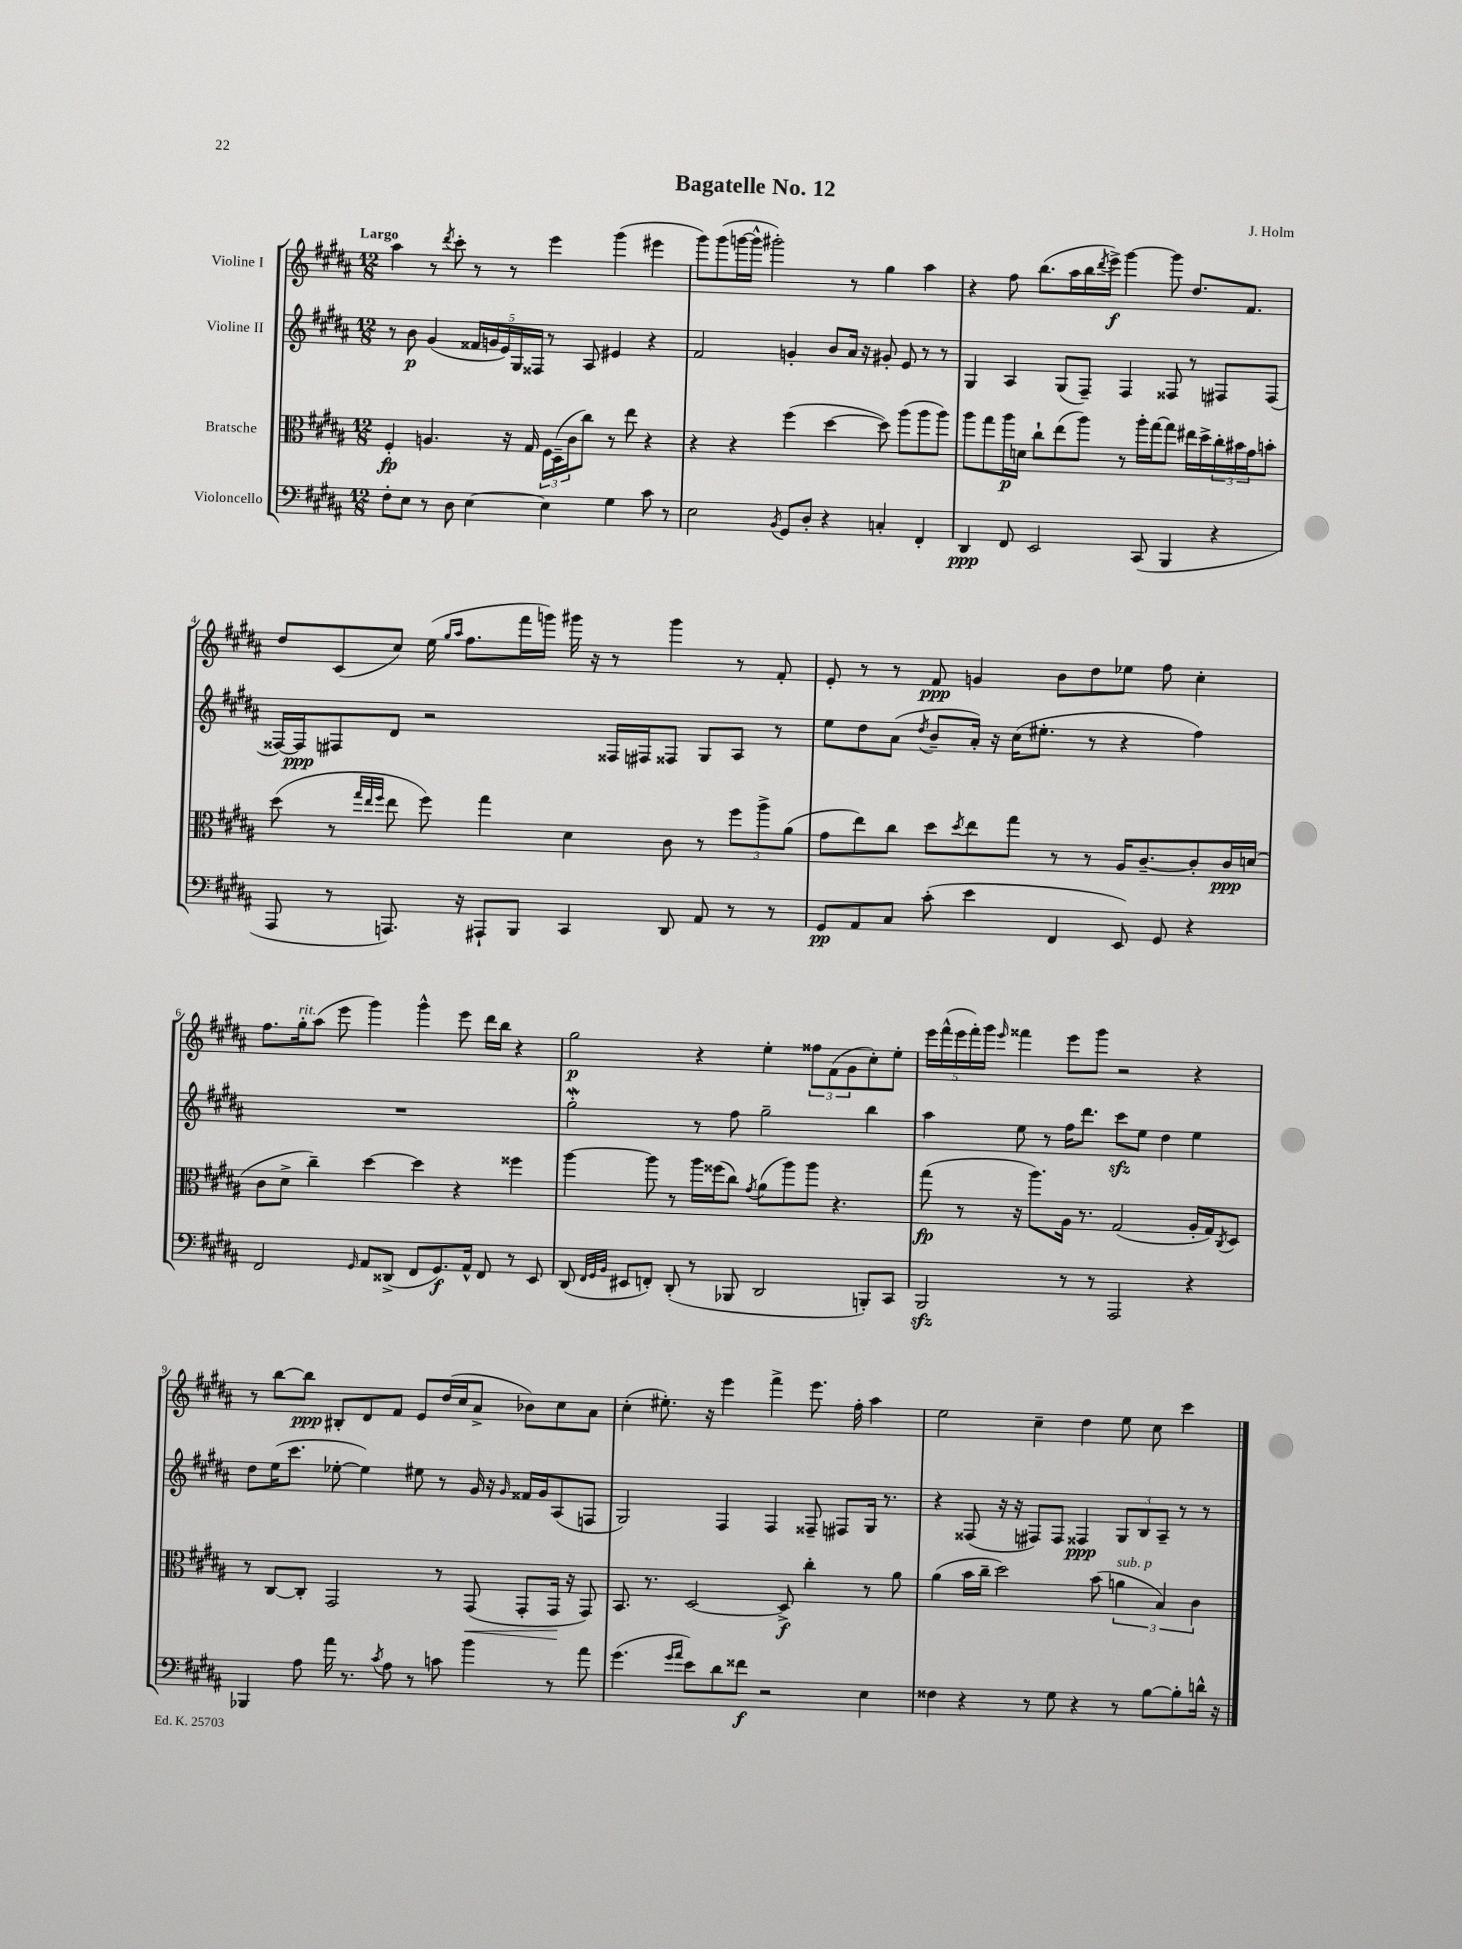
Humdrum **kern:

**kern	**dynam	**kern	**dynam	**kern	**dynam	**kern	**dynam
*part4	*part4	*part3	*part3	*part2	*part2	*part1	*part1
*staff4	*staff4	*staff3	*staff3	*staff2	*staff2	*staff1	*staff1
*I"Violoncello	*	*I"Bratsche	*	*I"Violine II	*	*I"Violine I	*
*clefF4	*	*clefC3	*	*clefG2	*	*clefG2	*
*k[f#c#g#d#a#]	*	*k[f#c#g#d#a#]	*	*k[f#c#g#d#a#]	*	*k[f#c#g#d#a#]	*
*M12/8	*	*M12/8	*	*M12/8	*	*M12/8	*
=1	=1	=1	=1	=1	=1	=1	=1
!	!	!	!	!	!	!LO:TX:a:B:t=Largo	!
8F#'\L	.	4F#'/	fp	8r	.	4aa#\	.
8E\J	.	.	.	8b\	p	.	.
8r	.	4.An/	.	(4g#/	.	8r	.
.	.	.	.	.	.	8qddd#/	.
8D#\	.	.	.	.	.	8ccc#'\	.
[4E\	.	.	.	20f##X/LL	.	8r	.
.	.	.	.	20gn/	.	.	.
.	.	.	.	20e/)	.	.	.
.	.	16r	.	.	.	8r	.
.	.	.	.	20G#/	.	.	.
.	.	16G#/	.	.	.	.	.
.	.	.	.	20F##X/JJ	.	.	.
4E\]	.	24F#\LL	.	8r	.	4eee\	.
.	.	(24D#~\	.	.	.	.	.
.	.	24c#\J	.	.	.	.	.
.	.	8cc#\J)	.	8A#/	.	.	.
4G#\	.	8r	.	4e#X/	.	(4ggg#\	.
.	.	8ee\	.	.	.	.	.
8c#\	.	4r	.	4r	.	4eee#X\	.
8r	.	.	.	.	.	.	.
=2	=2	=2	=2	=2	=2	=2	=2
2E\	.	4r	.	2f#/	.	8ggg#\L)	.
.	.	.	.	.	.	(8ggg#\	.
.	.	4r	.	.	.	[16gggn\L	.
.	.	.	.	.	.	16ggg^^\JJ]	.
.	.	.	.	.	.	2ggg#X'\)	.
8qBB/	.	.	.	.	.	.	.
8GG#/L	.	(4ff#\	.	4gn'/	.	.	.
8D#'/J	.	.	.	.	.	.	.
4r	.	[4dd#\	.	8b/L	.	.	.
.	.	.	.	16a#/Jk	.	8r	.
.	.	.	.	16r	.	.	.
4Cn'/	.	8dd#\])	.	8g#X'/	.	4gg#\	.
.	.	(8aa#\L	.	8e/	.	.	.
4FF#'/	.	8aa#\	.	8r	.	4aa#\	.
.	.	8aa#\J)	.	8r	.	.	.
=3	=3	=3	=3	=3	=3	=3	=3
4DD#/	ppp	8aa#\L	.	4G#/	.	4r	.
.	.	8gg#\	.	.	.	.	.
8FF#/	.	16aa#\L	p	4A#/	.	8ff#\	.
.	.	16dn\JJ	.	.	.	.	.
2EE/	.	8cc#`\L	.	.	.	(8.bb\L	.
.	.	(8ee\	.	(8G#/L	.	.	.
.	.	.	.	.	.	16aa#\L	.
.	.	8aa#\J)	.	8F#~/J)	.	16bb\	.
.	.	.	.	.	.	8qddd#/	.
.	.	.	.	.	.	16eee^\JJ)	f
.	.	8r	.	4F#/	.	[4ggg#\	.
(8CC#/	.	16aa#'\LL	.	.	.	.	.
.	.	[16gg#\J	.	.	.	.	.
4BBB/	.	8gg#\J]	.	8F##X/	.	8ggg#\]	.
.	.	16ee#X\LL	.	8r	.	8.dd#/L	.
.	.	16dd#^\	.	.	.	.	.
4r	.	24cc#'\	.	8F#X/L	.	.	.
.	.	24b#X\	.	.	.	.	.
.	.	.	.	.	.	8.f#/J	.
.	.	24g#\J	.	.	.	.	.
.	.	8bn'\J	.	(8F#/J	.	.	.
!!LO:LB:g=z
=4	=4	=4	=4	=4	=4	=4	=4
8AAA#/	.	(8dd#\	.	[16F##X/LL)	.	8dd#/L	.
.	.	.	.	16F##/J]	ppp	.	.
8r	.	8r	.	8F#X/	.	(8c#/	.
.	.	32qqgg#/LLL	.	.	.	.	.
.	.	32qqee/	.	.	.	.	.
.	.	32qqff#/JJJ	.	.	.	.	.
8.AAAn/)	.	8ee\	.	8d#/J	.	8cc#/J)	.
.	.	8ff#\)	.	2r	.	(16ee\	.
.	.	.	.	.	.	16qqgg#/LL	.
.	.	.	.	.	.	16qqaa#/JJ	.
16r	.	.	.	.	.	8.ff#\L	.
8AAA#X`/L	.	4gg#\	.	.	.	.	.
8BBB/J	.	.	.	.	.	16fff#\L	.
.	.	.	.	.	.	16gggn\JJ)	.
4CC#/	.	4d#\	.	.	.	16ggg#X\	.
.	.	.	.	.	.	16r	.
.	.	.	.	16F##X/LL	.	8r	.
.	.	.	.	16F#X/J	.	.	.
8DD#/	.	8c#\	.	8F##X/J	.	4ggg#\	.
8AA#/	.	8r	.	8G#/L	.	.	.
8r	.	12ff#\L	.	8A#/J	.	8r	.
.	.	12aa#^\	.	.	.	.	.
8r	.	.	.	8r	.	8f#'/	.
.	.	(12a#\J	.	.	.	.	.
=5	=5	=5	=5	=5	=5	=5	=5
8GG#/L	pp	8g#\L	.	8ee\L	.	8e'/	.
8AA#/	.	8ee\)	.	8dd#\	.	8r	.
8C#/J	.	8cc#\J	.	(8a#\J	.	8r	.
.	.	.	.	8qdd#/	.	.	.
(8c#'\	.	8dd#\L	.	8b~/L	.	8f#/	ppp
.	.	8qdd#/	.	.	.	.	.
4e\	.	8ee\	.	16a#'/Jk)	.	4gn/	.
.	.	.	.	16r	.	.	.
.	.	8gg#\J	.	(16cc#\KL	.	.	.
.	.	.	.	8.ee#X'\J	.	.	.
4FF#/	.	8r	.	.	.	8b\L	.
.	.	8r	.	8r	.	8dd#\	.
8EE/)	.	16A#/KL	.	4r	.	8ee-X\J	.
.	.	[8.c#~/	.	.	.	.	.
8GG#/	.	.	.	.	.	8ff#\	.
4r	.	8c#'/]	.	4ff#\)	.	4cc#'\	.
.	.	16c#/L	ppp	.	.	.	.
.	.	(16dn/JJ	.	.	.	.	.
!!LO:LB:g=z
=6	=6	=6	=6	=6	=6	=6	=6
2FF#/	.	8c#\L	.	1.r	.	8.ff#\L	.
.	.	8d#^\J	.	.	.	.	.
!	!	!	!	!	!	!LO:TX:a:i:t=rit.	!
.	.	.	.	.	.	16gg#'\k	.
.	.	4cc#~\)	.	.	.	(8aa#\J	.
.	.	.	.	.	.	8eee\	.
16qqGG#/	.	.	.	.	.	.	.
8AA#/L	.	[4dd#\	.	.	.	4ggg#\)	.
(8DD##X^/J	.	.	.	.	.	.	.
8FF#/L	.	4dd#\]	.	.	.	4ggg#^^\	.
8.GG#/)	f	.	.	.	.	.	.
.	.	4r	.	.	.	8eee\	.
16AA#^^/Jk	.	.	.	.	.	.	.
8FF#/	.	.	.	.	.	16ddd#\LL	.
.	.	.	.	.	.	16bb\JJ	.
8r	.	4ff##X\	.	.	.	4r	.
8EE/	.	.	.	.	.	.	.
=7	=7	=7	=7	=7	=7	=7	=7
(8DD#/	.	[4aa#\	.	2gg#W'\	.	2gg#\	p
32qqFF#/LLL	.	.	.	.	.	.	.
32qqGG#/	.	.	.	.	.	.	.
32qqBB/JJJ	.	.	.	.	.	.	.
8EE#X/L	.	.	.	.	.	.	.
8FFn'/J)	.	8aa#\]	.	.	.	.	.
(8DD#'/	.	8r	.	.	.	.	.
8r	.	16aa#\LL	.	8r	.	4r	.
.	.	(16ff##X\J	.	.	.	.	.
8BBB-X/	.	8cc#\J)	.	8ff#\	.	.	.
.	.	8qg#/	.	.	.	.	.
2DD#/	.	(8a#\L	.	2gg#~\	.	4ee'\	.
.	.	8aa#\)	.	.	.	.	.
.	.	8aa#\J	.	.	.	12ff##X\L	.
.	.	.	.	.	.	(12f#\	.
.	.	4.r	.	.	.	.	.
.	.	.	.	.	.	12g#\	.
8BBBn'/L)	.	.	.	4bb\	.	8cc#'\)	.
8CC#/J	.	.	.	.	.	8ee'\J	.
=8	=8	=8	=8	=8	=8	=8	=8
2BBBzz/	.	(8gg#\	fp	4aa#\	.	20eee\LL	.
.	.	.	.	.	.	(20fff#^^\	.
.	.	.	.	.	.	20eee\	.
.	.	8r	.	.	.	.	.
.	.	.	.	.	.	20fff#'\)	.
.	.	.	.	.	.	20ggg#\JJ	.
.	.	.	.	.	.	16qqeee/	.
.	.	16r	.	8ee\	.	4fff##X\	.
.	.	8.aa#\L)	.	.	.	.	.
.	.	.	.	8r	.	.	.
8r	.	16A#\Jk	.	16ff#\KL	.	8eee\L	.
.	.	8.r	.	8.ddd#\J	.	.	.
8r	.	.	.	.	.	8ggg#\J	.
2AAA#/	.	(2G#/	.	8ccc#zz\L	.	2r	.
.	.	.	.	8ee\J	.	.	.
.	.	.	.	4dd#\	.	.	.
4r	.	16A#'/LL	.	4ee\	.	4r	.
.	.	16G#/J)	.	.	.	.	.
.	.	8qC#/	.	.	.	.	.
.	.	8D#/J	.	.	.	.	.
!!LO:LB:g=z
=9	=9	=9	=9	=9	=9	=9	=9
4BBB-X/	.	8r	.	8dd#\L	.	8r	.
.	.	[8C#/L	.	(16ee\K	.	[8bb\L	.
.	.	.	.	8.ccc#\J	.	.	.
8A#\	.	8C#'/J]	.	.	.	8bb\J]	ppp
16a#\	.	2GG#/	.	[8ee-X'\	.	8B#X'/L	.
8.r	.	.	.	.	.	.	.
.	.	.	.	4ee-\])	.	8d#/	.
8qc#/	.	.	.	.	.	.	.
8A#\	.	.	.	.	.	8f#/J	.
8r	.	.	.	8ee#X\	.	8e/L	.
8cn\	.	8r	.	8r	.	(16dd#/L	.
.	.	.	.	.	.	16cc#/J	.
!	!	!	!LO:HP:b	!	!	!	!
4b\	.	(8GG#/	<	16g#/	.	8a#^/J	.
.	.	.	.	16r	.	.	.
.	.	.	.	16qqg#/	.	.	.
.	.	8GG#'/L	.	16f##X/LL	.	8b-X\L)	.
.	.	.	.	16g#/J	.	.	.
8r	.	16GG#/Jk	.	(8A#/	.	8cc#\	.
.	.	16r	[	.	.	.	.
8a#\	.	8GG#/)	.	8Fn/J	.	8a#\J	.
=10	=10	=10	=10	=10	=10	=10	=10
(4.g#\	.	8.BB/	.	2G#/)	.	(4cc#'\	.
.	.	8.r	.	.	.	.	.
.	.	.	.	.	.	8.ee#X'\)	.
16qqg#/LL	.	.	.	.	.	.	.
16qqa#/JJ	.	.	.	.	.	.	.
8e\L)	.	[2D#/	.	.	.	.	.
.	.	.	.	.	.	16r	.
8d#\	.	.	.	4F#/	.	4eee\	.
8f##X\J	f	.	.	.	.	.	.
2r	.	.	.	4F#/	.	4fff#^\	.
.	.	8D#^/]	f	.	.	.	.
.	.	4cc#'\	.	8F##X~/	.	8.eee\	.
.	.	.	.	8F#X/L	.	.	.
.	.	.	.	.	.	16ff#'\	.
4E\	.	8r	.	16G#/Jk	.	4aa#\	.
.	.	.	.	8.r	.	.	.
.	.	8a#\	.	.	.	.	.
=11	=11	=11	=11	=11	=11	=11	=11
4F##X\	.	(4a#\	.	4r	.	2ee\	.
4r	.	16b\LL	.	(8F##X/	.	.	.
.	.	16cc#~\JJ	.	.	.	.	.
.	.	2dd#\)	.	16r	.	.	.
.	.	.	.	16r	.	.	.
8r	.	.	.	8F#X/L)	.	4cc#~\	.
8G#\	.	.	.	8F#/J	.	.	.
4r	.	.	.	4F##X/	ppp	4dd#\	.
.	.	(8b\	.	.	.	.	.
!	!	!LO:TX:a:i:t=sub. p	!	!	!	!	!
8r	.	6an\	.	12G#/L	.	8ee\	.
.	.	.	.	12B/	.	.	.
[8B\L	.	.	.	.	.	8cc#\	.
.	.	6B/)	.	12A#~/J	.	.	.
8B'\]	.	.	.	8r	.	4ccc#\	.
.	.	6c#\	.	.	.	.	.
16dn^^\Jk	.	.	.	8r	.	.	.
16r	.	.	.	.	.	.	.
==	==	==	==	==	==	==	==
*-	*-	*-	*-	*-	*-	*-	*-
